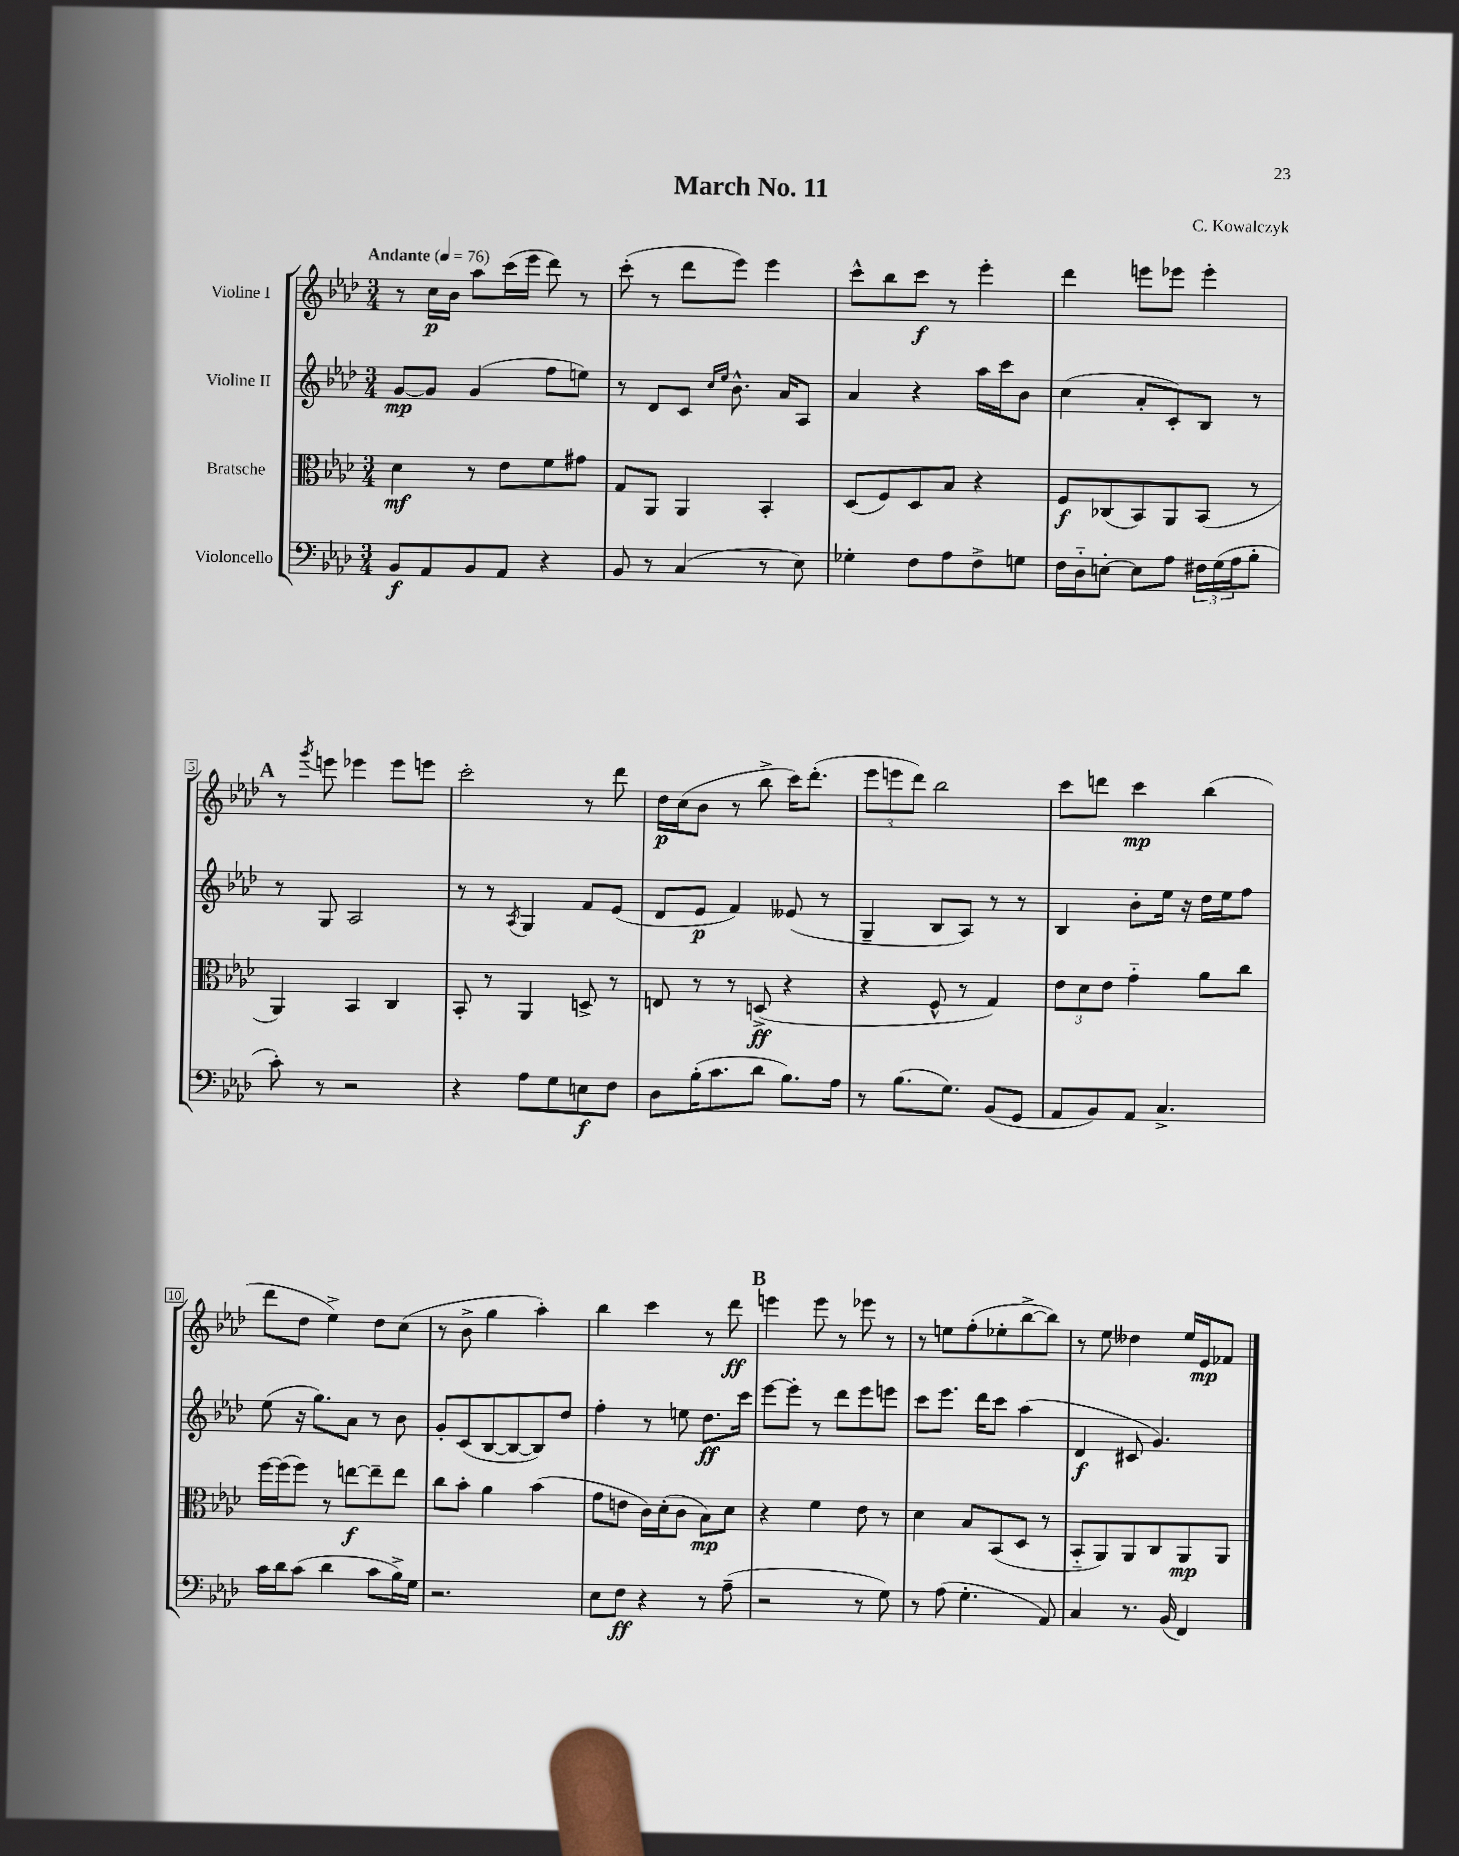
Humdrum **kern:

**kern	**dynam	**kern	**dynam	**kern	**dynam	**kern	**dynam
*part4	*part4	*part3	*part3	*part2	*part2	*part1	*part1
*staff4	*staff4	*staff3	*staff3	*staff2	*staff2	*staff1	*staff1
*I"Violoncello	*	*I"Bratsche	*	*I"Violine II	*	*I"Violine I	*
*clefF4	*	*clefC3	*	*clefG2	*	*clefG2	*
*k[b-e-a-d-]	*	*k[b-e-a-d-]	*	*k[b-e-a-d-]	*	*k[b-e-a-d-]	*
*M3/4	*	*M3/4	*	*M3/4	*	*M3/4	*
*MM76	*	*MM76	*	*MM76	*	*MM76	*
=1	=1	=1	=1	=1	=1	=1	=1
!	!	!	!	!	!	!LO:TX:a:B:t=Andante	!
8BB-/L	f	4d-\	mf	[8g/L	mp	8r	.
8AA-/	.	.	.	8g/J]	.	16cc\LL	p
.	.	.	.	.	.	16b-\JJ	.
8BB-/	.	8r	.	(4g/	.	8aa-\L	.
8AA-/J	.	8e-\L	.	.	.	(16ccc\L	.
.	.	.	.	.	.	16eee-\JJ	.
4r	.	8f\	.	8ff\L	.	8ddd-\)	.
.	.	8g#X\J	.	8een\J)	.	8r	.
=2	=2	=2	=2	=2	=2	=2	=2
8BB-/	.	8G/L	.	8r	.	(8ccc'\	.
8r	.	8AA-/J	.	8d-/L	.	8r	.
(4C/	.	4AA-/	.	8c/J	.	8ddd-\L	.
.	.	.	.	16qqcc/LL	.	.	.
.	.	.	.	16qqee-/JJ	.	.	.
.	.	.	.	8.b-^^\	.	8eee-\J)	.
8r	.	4BB-'/	.	.	.	4eee-\	.
.	.	.	.	16a-/KL	.	.	.
8E-\)	.	.	.	8A-/J	.	.	.
=3	=3	=3	=3	=3	=3	=3	=3
4G-X'\	.	(8D-/L	.	4a-/	.	8ccc^^\L	.
.	.	8F/)	.	.	.	8bb-\	.
8F\L	.	8D-/	.	4r	.	8ccc\J	f
8A-\	.	8B-/J	.	.	.	8r	.
8F^\	.	4r	.	16aa-\LL	.	4eee-'\	.
.	.	.	.	16ccc\J	.	.	.
8Gn\J	.	.	.	8b-\J	.	.	.
=4	=4	=4	=4	=4	=4	=4	=4
16F\LL	.	8F/L	f	(4cc\	.	4ddd-\	.
16D-\J	.	.	.	.	.	.	.
[8En'\J	.	(8C-X/	.	.	.	.	.
8E\L]	.	8BB-/)	.	8a-'/L	.	8eeen\L	.
8A-\J	.	8AA-/	.	8c'/)	.	8eee-X\J	.
24F#X\LL	.	(8BB-/J	.	8B-/J	.	4eee-'\	.
(24G\	.	.	.	.	.	.	.
24A-\J	.	.	.	.	.	.	.
8B-'\J	.	8r	.	8r	.	.	.
!!LO:LB:g=z
!!LO:REH:place=s1:t=A
=5	=5	=5	=5	=5	=5	=5	=5
8c'\)	.	4AA-/)	.	8r	.	8r	.
.	.	.	.	.	.	8qggg/	.
8r	.	.	.	8G/	.	8eeen\	.
2r	.	4BB-/	.	2A-/	.	4eee-X\	.
.	.	4C/	.	.	.	8eee-\L	.
.	.	.	.	.	.	8eeen\J	.
=6	=6	=6	=6	=6	=6	=6	=6
4r	.	8BB-'/	.	8r	.	2ccc'\	.
.	.	8r	.	8r	.	.	.
.	.	.	.	8qA-/	.	.	.
8A-\L	.	4AA-/	.	4G/	.	.	.
8G\	.	.	.	.	.	.	.
8En\	f	8Dn^/	.	8f/L	.	8r	.
8F\J	.	8r	.	(8e-/J	.	8ddd-\	.
=7	=7	=7	=7	=7	=7	=7	=7
8D-\L	.	8En/	.	8d-/L	.	16dd-\LL	p
.	.	.	.	.	.	(16cc\J	.
(16B-'\K	.	8r	.	8e-/J	p	8b-\J	.
8.c\	.	.	.	.	.	.	.
.	.	8r	.	4f/)	.	8r	.
8d-\J	.	(8Dn^/	ff	.	.	8bb-^\	.
8.B-\L)	.	4r	.	(8e--X/	.	16ccc\KL)	.
.	.	.	.	.	.	(8.ddd-'\J	.
.	.	.	.	8r	.	.	.
16A-\Jk	.	.	.	.	.	.	.
=8	=8	=8	=8	=8	=8	=8	=8
8r	.	4r	.	4G~/	.	12eee-\L	.
.	.	.	.	.	.	12eeen\	.
(8.B-\L	.	.	.	.	.	.	.
.	.	.	.	.	.	12ddd-\J)	.
.	.	8F^^/	.	8B-/L	.	2bb-\	.
8.G\J)	.	.	.	.	.	.	.
.	.	8r	.	8A-/J)	.	.	.
(8BB-/L	.	4G/)	.	8r	.	.	.
8GG/J	.	.	.	8r	.	.	.
=9	=9	=9	=9	=9	=9	=9	=9
8AA-/L	.	12e-\L	.	4B-/	.	8ccc\L	.
.	.	12d-\	.	.	.	.	.
8BB-/)	.	.	.	.	.	8dddn\J	.
.	.	12e-\J	.	.	.	.	.
8AA-/J	.	4g\	.	8b-'\L	.	4ccc\	mp
4.C^/	.	.	.	16ee-\Jk	.	.	.
.	.	.	.	16r	.	.	.
.	.	8a-\L	.	16dd-\LL	.	(4bb-\	.
.	.	.	.	16ee-\J	.	.	.
.	.	8cc\J	.	8ff\J	.	.	.
!!LO:LB:g=z
=10	=10	=10	=10	=10	=10	=10	=10
16c\LL	.	[16ff\LL	.	(8ee-\	.	8ddd-\L	.
16d-\J	.	(16ff\J]	.	.	.	.	.
(8c\J	.	8ff\J)	.	16r	.	8dd-\J	.
.	.	.	.	8.gg\L)	.	.	.
4d-\	.	8r	.	.	.	4ee-^\)	.
.	.	[8een\L	f	8a-\J	.	.	.
8c\L	.	8ee~\]	.	8r	.	8dd-\L	.
16B-^\L)	.	8ee\J	.	8b-\	.	(8cc\J	.
16G\JJ	.	.	.	.	.	.	.
=11	=11	=11	=11	=11	=11	=11	=11
2.r	.	8cc\L	.	8g'/L	.	8r	.
.	.	8b-'\J	.	(8c/	.	8b-^\	.
.	.	4a-\	.	[8B-/	.	4gg\	.
.	.	.	.	8B-/_	.	.	.
.	.	(4b-\	.	8B-/])	.	4aa-'\)	.
.	.	.	.	8dd-/J	.	.	.
=12	=12	=12	=12	=12	=12	=12	=12
8E-\L	.	8g\L	.	4ff'\	.	4bb-\	.
8F\J	ff	8en\J	.	.	.	.	.
4r	.	16c\LL)	.	8r	.	4ccc\	.
.	.	(16d-'\J	.	.	.	.	.
.	.	8c\J	.	8een\	.	.	.
8r	.	8B-\L)	mp	8.dd-\L	ff	8r	.
(8A-~\	.	8d-\J	.	.	.	8ddd-\	ff
.	.	.	.	16ccc\Jk	.	.	.
!!LO:REH:place=s1:t=B
=13	=13	=13	=13	=13	=13	=13	=13
2r	.	4r	.	[8eee-\L	.	4eeen\	.
.	.	.	.	8eee-'\J]	.	.	.
.	.	4f\	.	8r	.	8eee\	.
.	.	.	.	8ddd-\L	.	8r	.
8r	.	8e-\	.	8eee-\	.	8eee-X\	.
8G\)	.	8r	.	8eeen\J	.	8r	.
=14	=14	=14	=14	=14	=14	=14	=14
8r	.	4d-\	.	8ccc\L	.	8r	.
(8A-\	.	.	.	8.eee-\J	.	8een\L	.
4.G'\	.	8B-/L	.	.	.	(8ff'\	.
.	.	.	.	16ddd-\KL	.	.	.
.	.	(8BB-/	.	8ccc\J	.	8ee-X'\	.
.	.	8D-/J	.	(4aa-\	.	[8bb-^\	.
8AA-/)	.	8r	.	.	.	8bb-\J])	.
=15	=15	=15	=15	=15	=15	=15	=15
4C/	.	8BB-/L	.	4d-/	f	8r	.
.	.	8AA-/)	.	.	.	8ee-\	.
8.r	.	8AA-/	.	8c#X/	.	4dd--X\	.
.	.	8C/	.	4.g/)	.	.	.
(16BB-/	.	.	.	.	.	.	.
4FF/)	.	8AA-/	mp	.	.	16ee-/LL	.
.	.	.	.	.	.	16e-/J	mp
.	.	8AA-/J	.	.	.	8f-X/J	.
==	==	==	==	==	==	==	==
*-	*-	*-	*-	*-	*-	*-	*-
